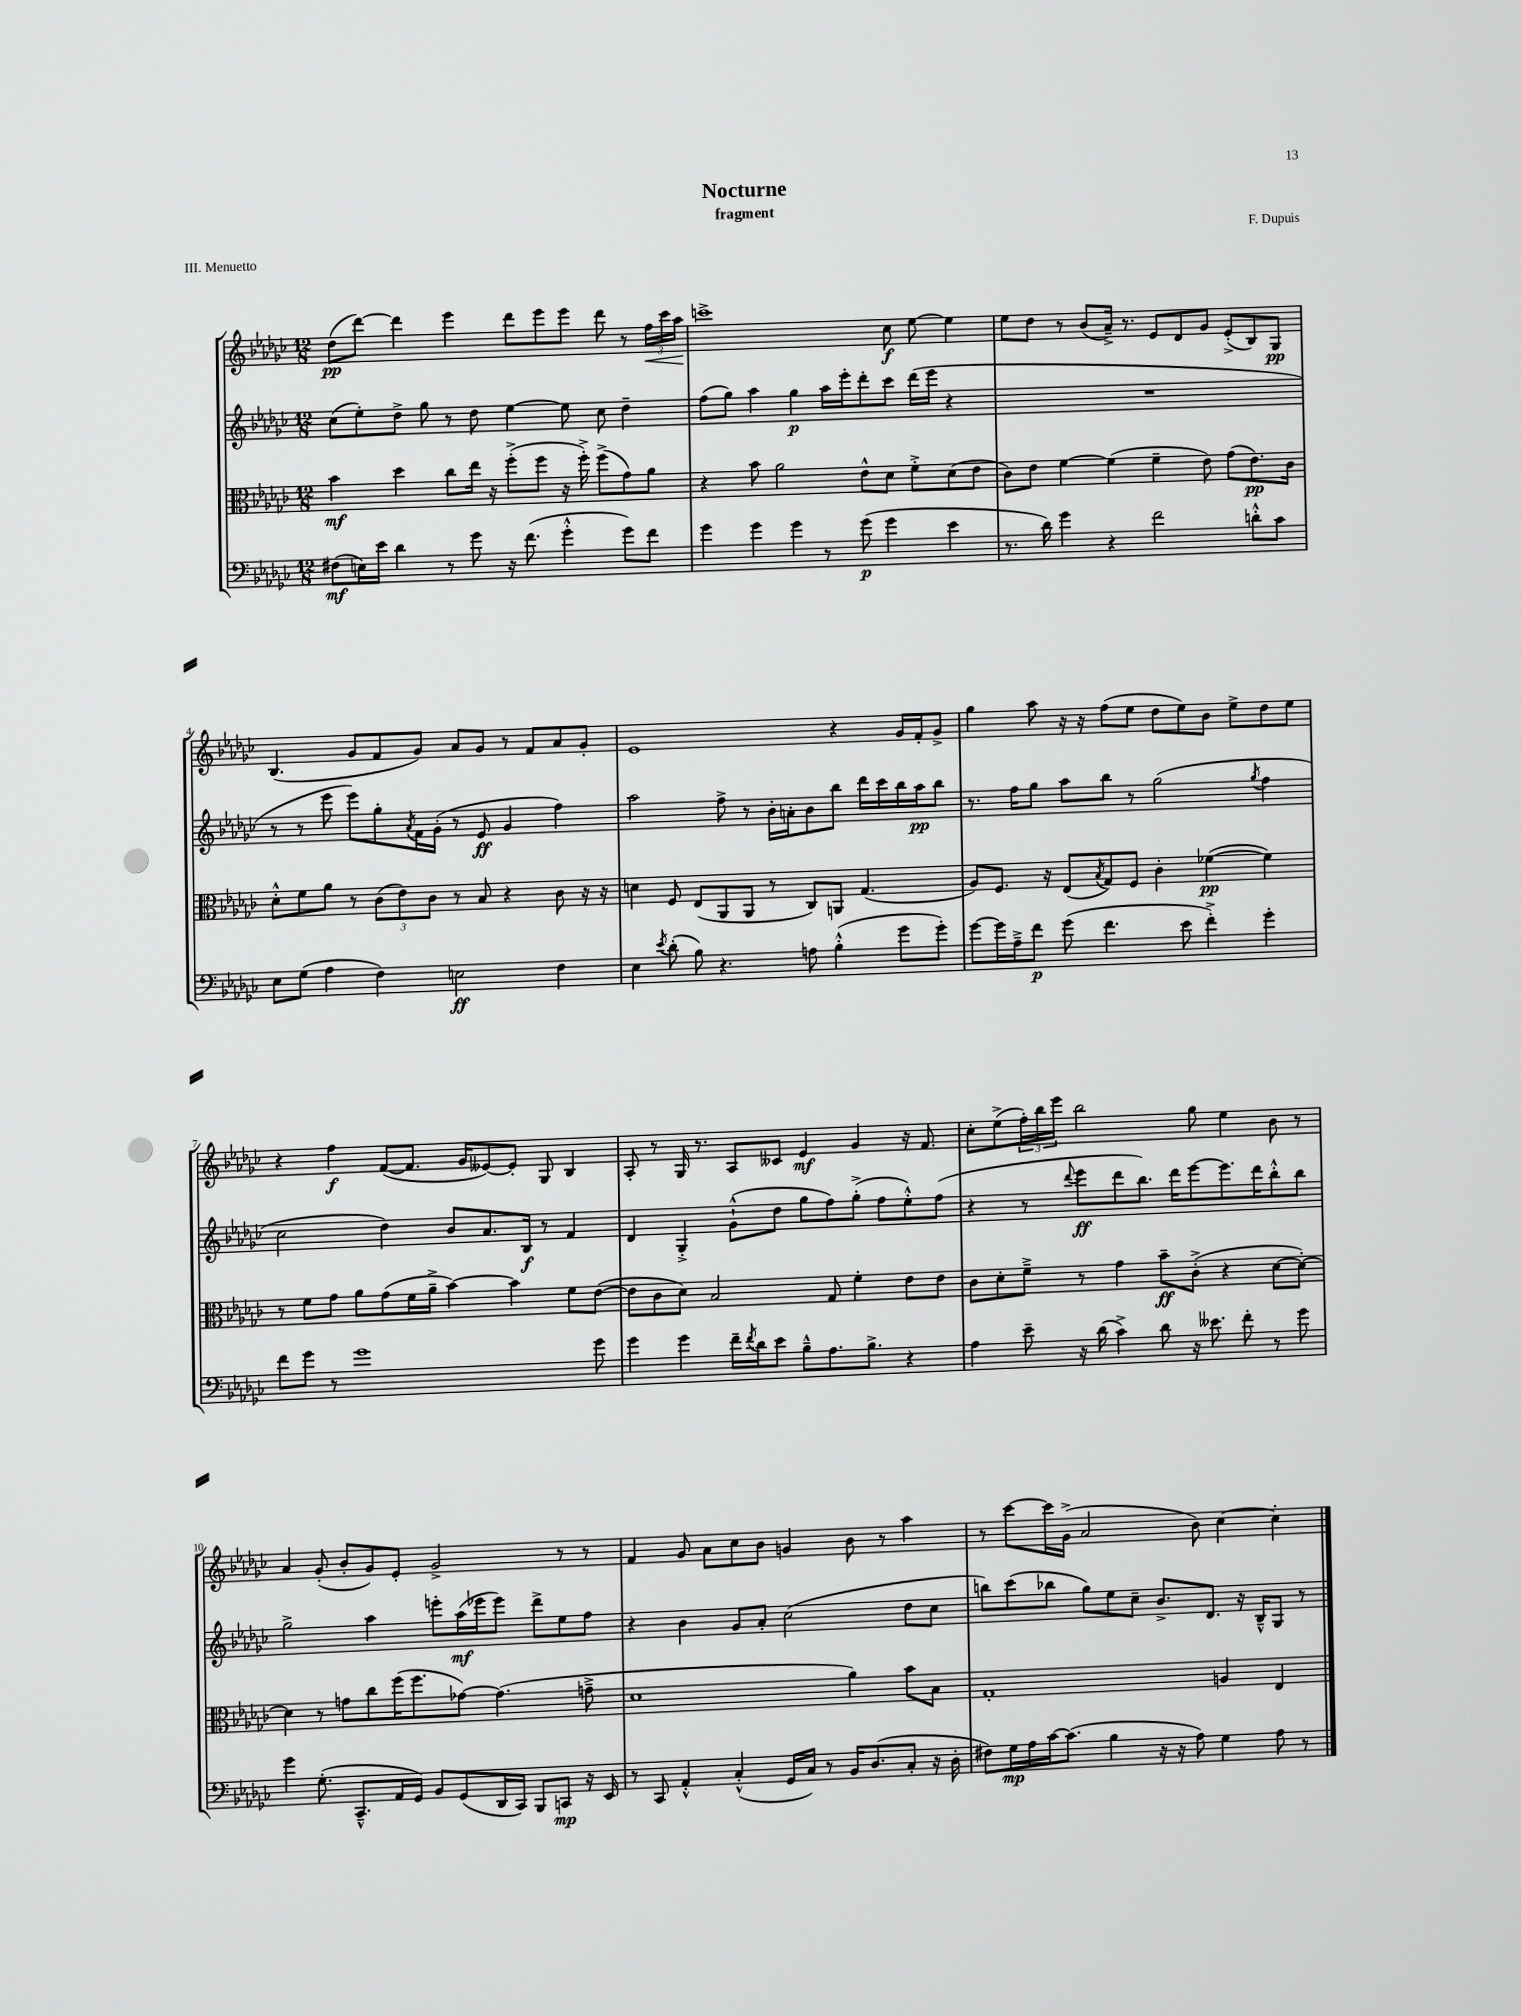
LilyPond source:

\header { title = "Nocturne" composer = "F. Dupuis" subtitle = "fragment" piece = "III. Menuetto" }
<<
\new StaffGroup <<
\new Staff = "s0" {
    \clef treble \key ges \major \numericTimeSignature \time 12/8
    des''8\pp( des'''8~) des'''4 ees'''4 des'''8 ees'''8 ees'''8 des'''8 r8 \tuplet 3/2 { f''16\< ces'''16 aes''16 } |
    c'''1->\! ces''8\f ees''8~ ees''4 |
    ees''8 des''8 r8 bes'8( aes'16--->) r8. ees'8 des'8 ges'8 ees'8-.->( bes8) ges8\pp |
    bes4.( ges'8 f'8 ges'8) aes'8 ges'8 r8 f'8 aes'8 ges'8-. |
    ees'1 r4 ges'16 f'16-. ges'8-> |
    ges''4 aes''8 r16 r16 f''8( ees''8 des''8 ees''8) bes'8 ees''8-> des''8 ees''8 |
    r4 f''4\f f'8~( f'8. ges'16 eeses'8~) eeses'8-. ges8 bes4 |
    aes8-. r8 ges16 r8. aes8 ceses'8 ees'4\mf ges'4 r16 f'8. |
    ces''8-. ees''8->( \tuplet 3/2 { f''16-.) bes''16 ees'''16 } bes''2 ges''8 ees''4 bes'8 r8 |
    aes'4 ges'8-.( bes'8-. ges'8) ees'8-. ges'2-> r8 r8 |
    f'4 ges'8 aes'8 ces''8 bes'8 g'4 bes'8 r8 aes''4 |
    r8 ces'''8~ ces'''16 ges'16->( aes'2 bes'8) ces''4~ ces''4-. \bar "|." |
}
\new Staff = "s1" {
    \clef treble \key ges \major \numericTimeSignature \time 12/8
    ces''8( ees''8-.) des''8-> ges''8 r8 des''8 ees''4~ ees''8 ces''8 des''4-- |
    f''8( ges''8) aes''4 ges''4\p aes''16 ees'''16-. des'''8-. ces'''8 des'''16( ees'''16 r4 |
    R1. |
    r8 r8 ees'''8 ees'''8) ges''8-. \acciaccatura { aes'8 } f'16 ges'16-.( r8 ees'8\ff ges'4 f''4) |
    aes''2 f''8-> r8 bes'16-. a'16-. bes'8 bes''8 des'''16 ces'''16 bes''16 aes''16\pp bes''8 |
    r8. f''16 ges''8 aes''8 bes''8 r8 ges''2( \acciaccatura { ges''8 } f''4 |
    ces''2 des''4) bes'8 aes'8. bes16\f r8 f'4 |
    des'4 ges4-.-> ges'8-!-^( des''8 ges''8 f''8) ges''8-.->( f''8 ees''8-.-^) f''8( |
    r4 r8 \appoggiatura { des'''8 } ees'''8\ff des'''8 bes''8.) des'''16 ees'''8~ ees'''8. des'''16 bes''8-.-^ bes''8 |
    ges''2-> aes''4 e'''8-. aes''16\mf( ees'''16 ees'''8) des'''8-> ees''8 f''8 |
    r4 bes'4 ges'8 aes'8-. ces''2( des''8 ces''8 |
    b''8) ces'''8( bes''8 ges''8) ees''8 ces''8-- bes'8.-> des'8. r16 bes16---^ ges8 r8 \bar "|." |
}
\new Staff = "s2" {
    \clef alto \key ges \major \numericTimeSignature \time 12/8
    bes'4\mf des''4 ces''8 ees''16 r16 f''8-.->( f''8 r16 f''16-.->) f''8->( ges'8) aes'8 |
    r4 bes'8 aes'2 ees'8-^ des'8 f'8-.-> des'8( ees'8 |
    ces'8) ees'8 f'4~ f'4( f'4-- ees'8) ges'8( ees'8.\pp) ces'16 |
    des'8-.-^ f'8 aes'8 r8 \tuplet 3/2 { ces'8( ees'8) ces'8 } r8 bes8 r4 ces'8 r16 r16 |
    d'4 f8 ees8( aes,8 aes,8 r8 ces8) a,8 ges4.( |
    aes8) f8. r16 ees8( \acciaccatura { bes8 } ges8) f8 ces'4-. fes'4~\pp( fes'4) |
    r8 f'8 ges'8 aes'8 ges'8( f'16 aes'16---> bes'4~) bes'4 f'8 ees'8~( |
    ees'8 ces'8 des'8) bes2 ges8 f'4-. ees'8 ees'8 |
    ces'8 des'8-. f'8---> r8 ges'4 bes'8--\ff ces'8-.->( r4 des'8~ des'8~-.) |
    des'4 r8 g'8 ces''8 f''16( f''8. ges'8~) ges'4.( g'8---> |
    des'1 aes'4) bes'8 bes8 |
    ges1-. a4 ees4 \bar "|." |
}
\new Staff = "s3" {
    \clef bass \key ges \major \numericTimeSignature \time 12/8
    fis8\mf( e16) ees'16 des'4 r8 ges'8 r16 f'8.( ges'4-.-^ ges'8) f'8 |
    ges'4 ges'4 ges'4 r8 ges'8\p( ges'4 ees'4 |
    r8. des'16) ges'4 r4 f'2 d'8-.-^ ces'8 |
    ees8 ges8( aes4 f4) e2\ff f4 |
    ees4 \acciaccatura { ees'8 } des'8-.( bes8) r4. a8 bes4-.-^( ges'8 ges'8-.) |
    ges'8~ ges'16 aes16---> f'8\p ges'8( f'4. ees'8 f'4-.->) ges'4-. |
    f'8 ges'8 r8 ges'1 ges'8 |
    ges'4 ges'4 f'16-- \acciaccatura { f'8 } des'16 ees'8 bes8---^ aes8. bes8.-> r4 |
    aes4 ees'8-- r16 des'16( ces'4->) des'8 r16 eeses'8. f'8-. r8 ges'8 |
    ges'4 ges8.-.( ces,8.---^ aes,16 ges,16) bes,8 ges,8( des,16 ces,16) bes,,8 c,8\mp r16 ees,16 |
    r8 ces,8 aes,4-.-^ ces4-.-^( ges,16 ces16) r8 bes,16 des8.( ces8-. r16 des16-. |
    fis8) ges16\mp aes16 ces'16~ ces'8.( bes4 r16 r16 aes8) ges4 aes8 r8 \bar "|." |
}
>>
>>
